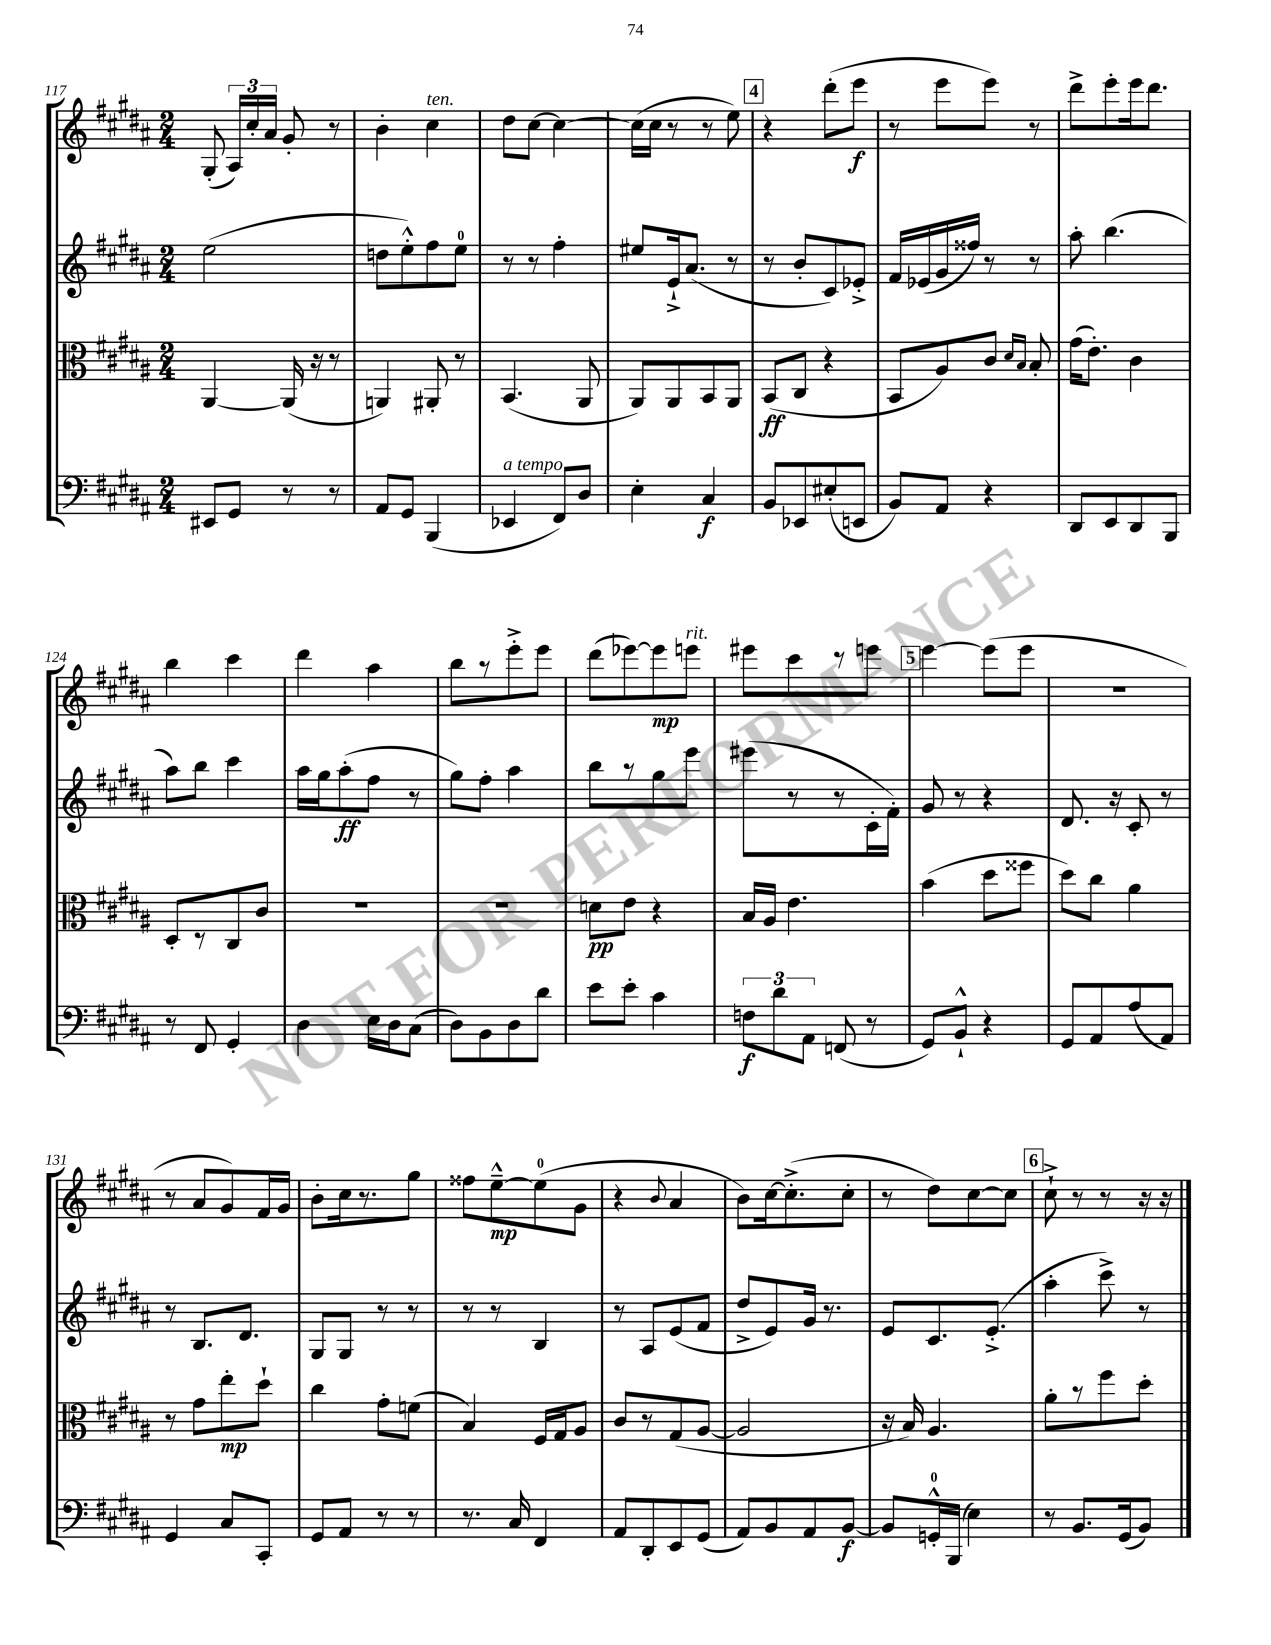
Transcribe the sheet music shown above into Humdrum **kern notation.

**kern	**kern	**kern	**kern
*staff4	*staff3	*staff2	*staff1
*clefF4	*clefC3	*clefG2	*clefG2
*k[f#c#g#d#a#]	*k[f#c#g#d#a#]	*k[f#c#g#d#a#]	*k[f#c#g#d#a#]
*M2/4	*M2/4	*M2/4	*M2/4
8EE#	[4AA#	(2ee	(8G#'
8GG#	.	.	24A#)
.	.	.	24cc#'
.	.	.	24a#
8r	(16AA#]	.	8g#'
.	16r	.	.
8r	8r	.	8r
=	=	=	=
8AA#	4AA)	8dd	4b'
8GG#	.	8ee'^^)	.
(4BBB	8AA#'	8ff#	4cc#
.	8r	8ee	.
=	=	=	=
4EE-	(4.BB	8r	8dd#
.	.	8r	[8cc#
8FF#)	.	4ff#'	4cc#_
8D#	8AA#	.	.
=	=	=	=
4E'	8AA#)	8ee#	(16cc#]
.	.	.	16cc#
.	8AA#	16e`^	8r
.	.	(8.a#	.
4C#	8BB	.	8r
.	8AA#	8r	8ee)
=	=	=	=
8BB	(8BB	8r	4r
8EE-	8C#	8b'	.
(8E#'	4r	8c#)	(8ddd#'
8EE	.	8e-'^	8eee
=	=	=	=
8BB)	8BB	16f#	8r
.	.	(16e-	.
8AA#	8A#)	16g#	8eee
.	.	16ff##)	.
4r	8c#	8r	8eee)
.	16qqd#	.	.
.	16qqB	.	.
.	8B'	8r	8r
=	=	=	=
8DD#	(16g#	8aa#'	8ddd#^
.	8.e')	.	.
8EE	.	(4.bb	8eee'
8DD#	4c#	.	16eee
.	.	.	8.ddd#
8BBB	.	.	.
=	=	=	=
8r	8D#'	8aa#)	4bb
8FF#	8r	8bb	.
4GG#'	8C#	4ccc#	4ccc#
.	8c#	.	.
=	=	=	=
4D#	2r	16aa#	4ddd#
.	.	16gg#	.
.	.	(8aa#'	.
16E	.	8ff#	4aa#
16D#	.	.	.
(8C#	.	8r	.
=	=	=	=
8D#)	2r	8gg#)	8bb
8BB	.	8ff#'	8r
8D#	.	4aa#	8eee'^
8d#	.	.	8eee
=	=	=	=
8e	8d	8bb	(8ddd#
8e'	8e	8r	[8eee-)
4c#	4r	8gg#	8eee-]
.	.	8eee	8eee
=	=	=	=
12F	16B	(8eee#	8eee#
.	16A#	.	.
12d#	.	.	.
.	4.e	8r	8ccc#
12AA#	.	.	.
(8FF	.	8r	8r
8r	.	16c#'	8eee
.	.	16f#')	.
=	=	=	=
8GG#)	(4b	8g#	[4eee
8BB`^^	.	8r	.
4r	8dd#	4r	(8eee]
.	8ff##	.	8eee
=	=	=	=
8GG#	8dd#)	8.d#	2r
8AA#	8cc#	.	.
.	.	16r	.
(8A#	4a#	8c#'	.
8AA#)	.	8r	.
=	=	=	=
4GG#	8r	8r	8r
.	8g#	8.B	8a#
8C#	8ee'	.	8g#)
.	.	8.d#	.
8CC#'	8dd#`	.	16f#
.	.	.	16g#
=	=	=	=
8GG#	4cc#	8G#	8b'
8AA#	.	8G#	16cc#
.	.	.	8.r
8r	8g#'	8r	.
8r	(8f	8r	8gg#
=	=	=	=
8.r	4B)	8r	8ff##
.	.	8r	[8ee~^^
16C#	.	.	.
4FF#	16F#	4B	(8ee]
.	16G#	.	.
.	8A#	.	8g#
=	=	=	=
8AA#	8c#	8r	4r
8DD#'	8r	8A#	.
.	.	.	8qqb
8EE	(8G#	(8e	4a#
(8GG#	[8A#	8f#	.
=	=	=	=
8AA#)	2A#]	8dd#^	8b)
8BB	.	8e)	[16cc#
.	.	.	(8.cc#'^]
8AA#	.	16g#	.
.	.	8.r	.
[8BB	.	.	8cc#'
=	=	=	=
8BB]	16r	8e	8r
.	16B)	.	.
16GG'^^	4.A#	8.c#	8dd#)
(16BBB	.	.	.
4E)	.	.	[8cc#
.	.	(8.e'^	.
.	.	.	8cc#]
=	=	=	=
8r	8a#'	4aa#'	8cc#`^
8.BB	8r	.	8r
.	8ff#	8ccc#^)	8r
(16GG#	.	.	.
8BB)	8dd#'	8r	16r
.	.	.	16r
==	==	==	==
*-	*-	*-	*-
